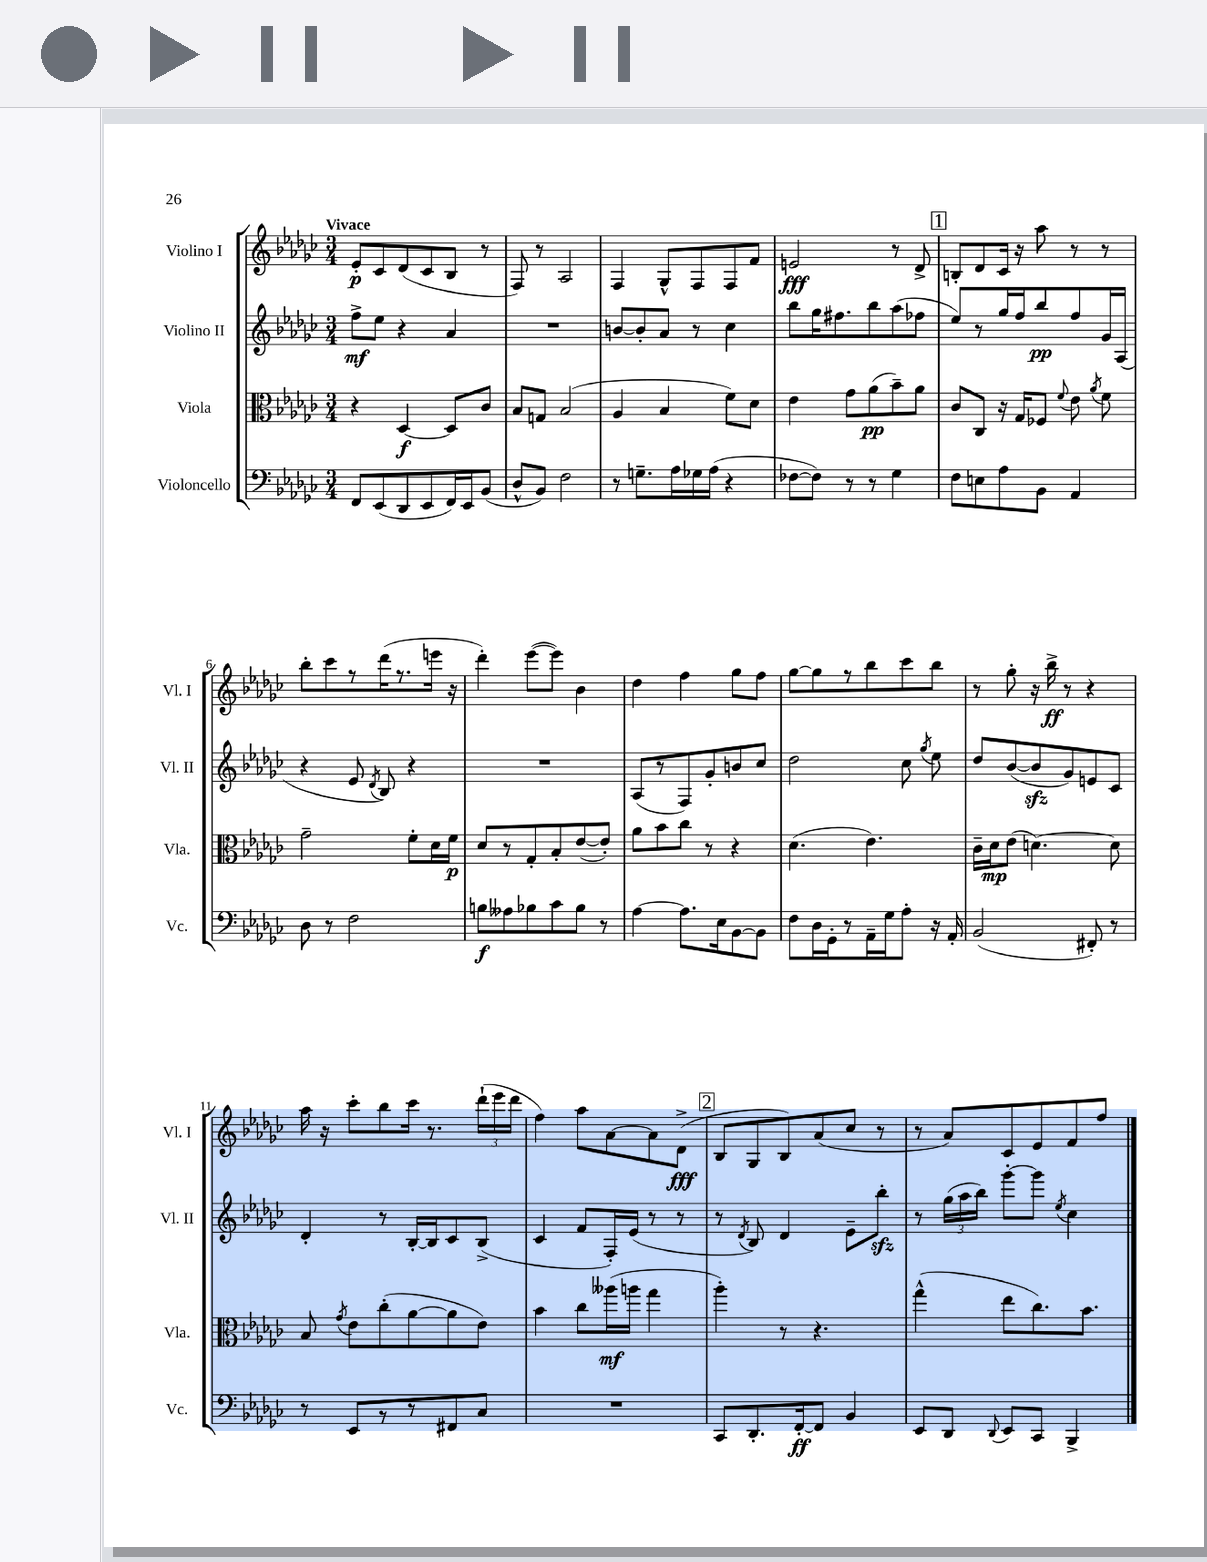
<<
\new StaffGroup <<
\new Staff = "s0" \with { instrumentName = "Violino I" shortInstrumentName = "Vl. I" } {
    \clef treble \key ges \major \numericTimeSignature \time 3/4 \tempo "Vivace"
    \autoBeamOff ees'8[-.\p ces'8 des'8( ces'8 bes8] r8 |
    f8) r8 aes2 |
    f4 ges8[-^ f8 f8 f'8] |
    e'2\fff r8 des'8-> |
    \mark \markup { \box "1" } b8[-. des'8 ces'16] r16 aes''8 r8 r8 |
    bes''8[-. ces'''8 r8 des'''16( r8. e'''16] r16 |
    des'''4-.) ees'''8[~( ees'''8]) bes'4 |
    des''4 f''4 ges''8[ f''8] |
    ges''8[~ ges''8 r8 bes''8 ces'''8 bes''8] |
    r8 ges''8-. r16 bes''16->\ff r8 r4 |
    aes''16 r16 ces'''8[-. bes''8 ces'''16] r8. \tuplet 3/2 { des'''16[-!( ees'''16 des'''16] } |
    f''4) aes''8[ aes'8~ aes'8 des'8]->\fff( |
    \mark \markup { \box "2" } bes8[ ges8 bes8) aes'8( ces''8] r8 |
    r8 aes'8[) ces'8 ees'8 f'8 f''8] \bar "|." |
}
\new Staff = "s1" \with { instrumentName = "Violino II" shortInstrumentName = "Vl. II" } {
    \clef treble \key ges \major \numericTimeSignature \time 3/4
    \autoBeamOff f''8[->\mf ees''8] r4 aes'4 |
    R2. |
    b'8[~ b'8-. aes'8] r8 ces''4 |
    bes''8[ ges''16 fis''8. bes''8 aes''8( fes''8] |
    \mark \markup { \box "1" } ees''8[) r8 ges''16 f''16 bes''8\pp f''8 ges'16 aes16]( |
    r4 ees'8 \acciaccatura { des'8 } bes8) r4 |
    R2. |
    aes8[( r8 f8) ges'8-. b'8 ces''8] |
    des''2 ces''8 \acciaccatura { ges''8 } ees''8 |
    des''8[ bes'8~( bes'8\sfz ges'8) e'8 ces'8] |
    des'4-. r8 bes16[~-. bes16 ces'8 bes8]->( |
    ces'4 f'8[ f16-.) ees'16]( r8 r8 |
    \mark \markup { \box "2" } r8 \acciaccatura { des'8 } bes8) des'4 ees'8[-- bes''8]-.\sfz |
    r8 \tuplet 3/2 { ges''16[( aes''16 bes''16]) } ges'''8[~-. ges'''8] \acciaccatura { ees''8 } ces''4 \bar "|." |
}
\new Staff = "s2" \with { instrumentName = "Viola" shortInstrumentName = "Vla." } {
    \clef alto \key ges \major \numericTimeSignature \time 3/4
    \autoBeamOff r4 des4~\f des8[ ces'8] |
    bes8[ g8] bes2( |
    aes4 bes4 f'8[) des'8] |
    ees'4 ges'8[ aes'8\pp( bes'8--) aes'8] |
    \mark \markup { \box "1" } ces'8[ ces8] r16 ges16[ fes8] \appoggiatura { f'8 } ees'8 \acciaccatura { aes'8 } f'8 |
    ges'2-- f'8[-. des'16 f'16]\p |
    des'8[ r8 ges8-. bes8-. ees'8~( ees'8]-.) |
    aes'8[ bes'8 ces''8] r8 r4 |
    des'4.( ees'4.) |
    ces'16[-- des'16\mp ees'8]( d'4.~) d'8 |
    bes8 \acciaccatura { ges'8 } ees'8[ ces''8-.( aes'8~ aes'8 ees'8]) |
    bes'4 ces''8[ aeses''16\mf( a''16] ges''4 |
    \mark \markup { \box "2" } aes''4-.) r8 r4. |
    ges''4-^( ees''8[ ces''8.) bes'8.] \bar "|." |
}
\new Staff = "s3" \with { instrumentName = "Violoncello" shortInstrumentName = "Vc." } {
    \clef bass \key ges \major \numericTimeSignature \time 3/4
    \autoBeamOff f,8[ ees,8( des,8 ees,8 f,16) ees,16 bes,8]( |
    des8[-^ bes,8]) f2 |
    r8 g8.[-- aes16 ges16 aes16]( r4 |
    fes8[~ fes8]) r8 r8 ges4 |
    \mark \markup { \box "1" } f8[ e8 aes8 bes,8] aes,4 |
    des8 r8 f2 |
    b8[\f aeses8 bes8 ces'8 bes8] r8 |
    aes4~ aes8.[ ees16 bes,8~ bes,8] |
    f8[ des16 ges,16-. r8 aes,16-- ges16 aes8]-. r16 aes,16-. |
    bes,2( fis,8-.) r8 |
    r8 ees,8[ r8 r8 fis,8 ces8] |
    R2. |
    \mark \markup { \box "2" } ces,8[ des,8.-. f,16~-.\ff f,8] bes,4 |
    ees,8[ des,8] \appoggiatura { des,8 } ees,8[ ces,8] bes,,4-> \bar "|." |
}
>>
>>
